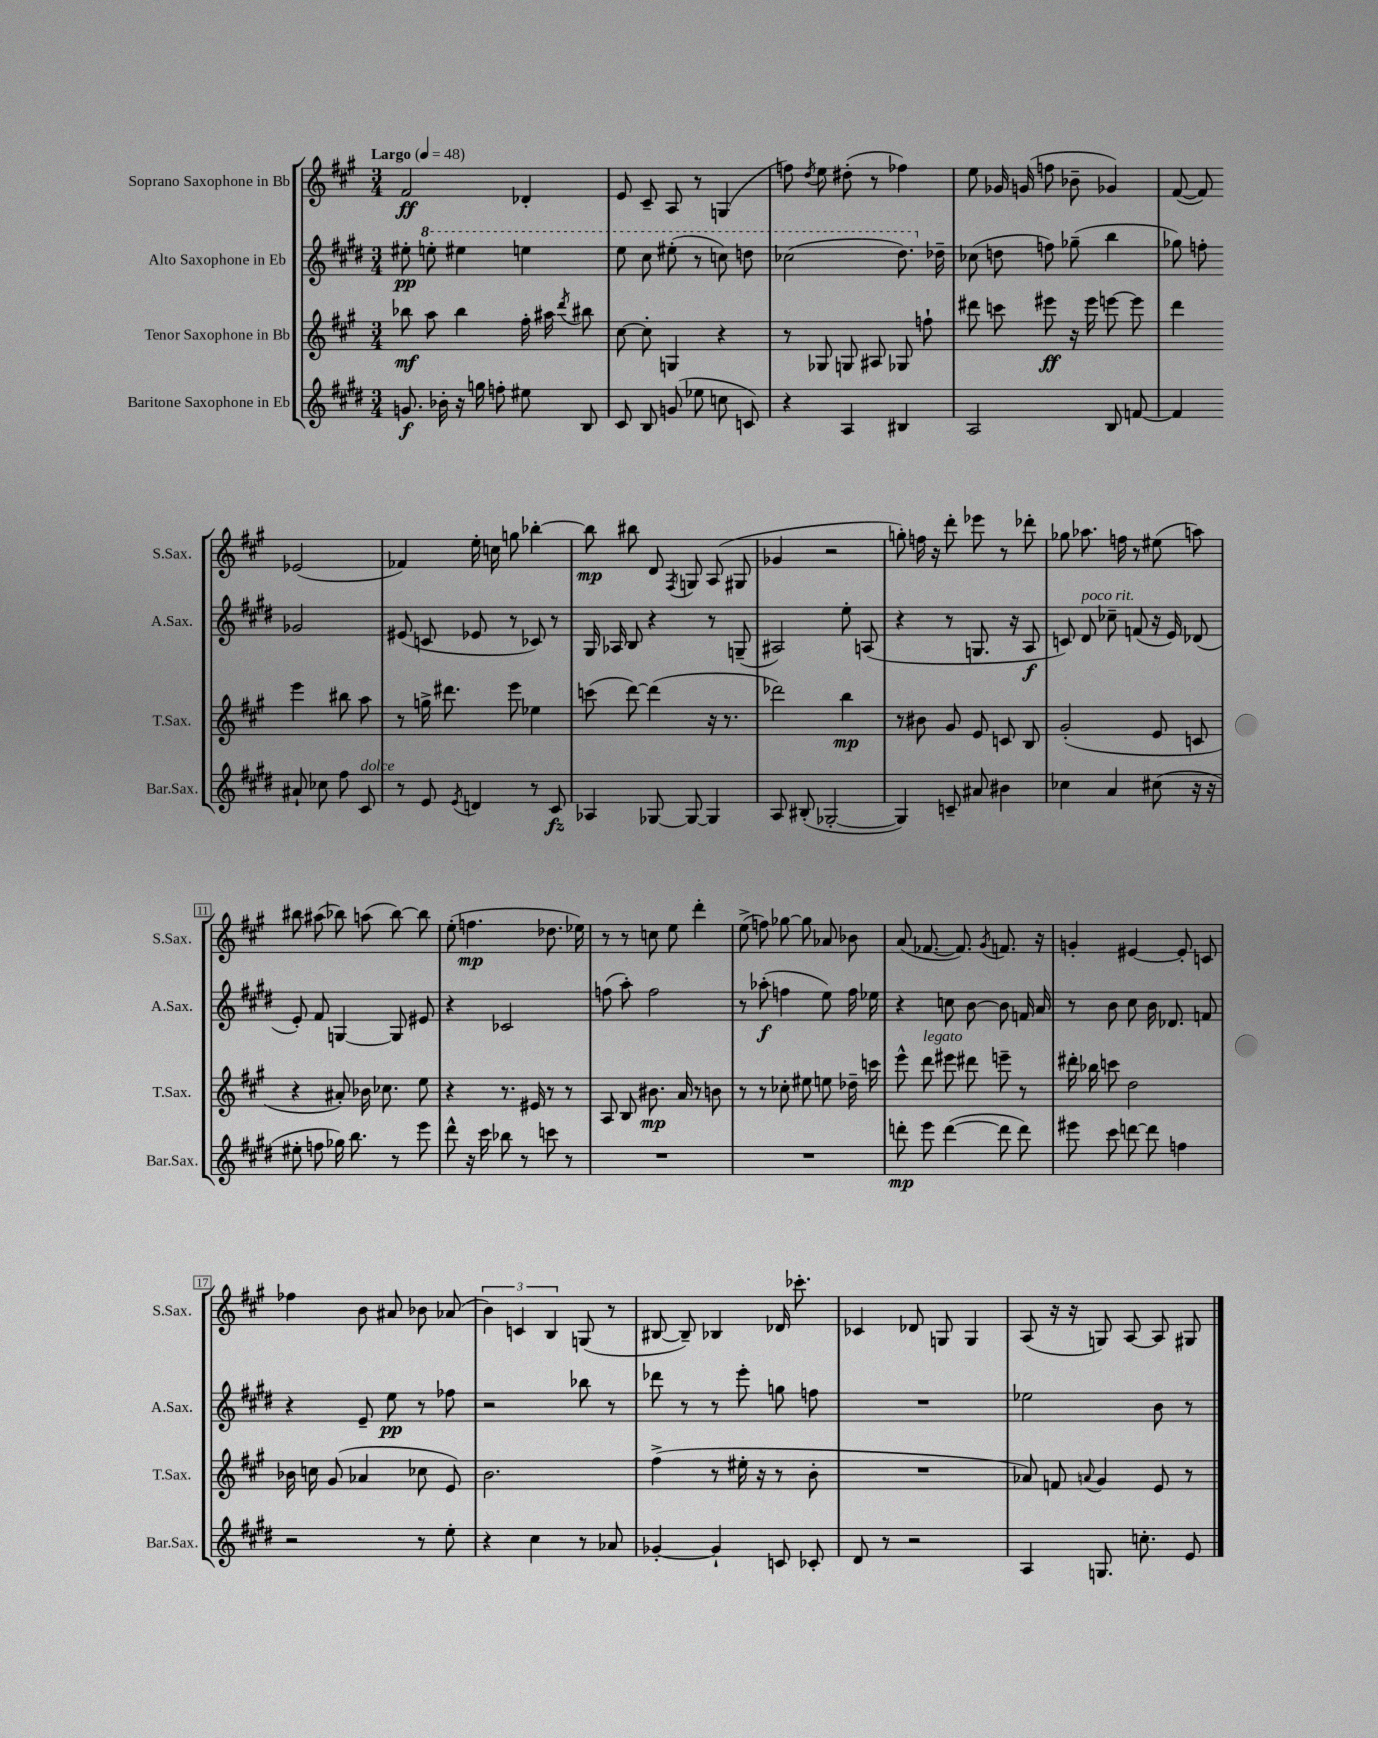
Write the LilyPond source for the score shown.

<<
\new StaffGroup <<
\new Staff = "s0" \with { instrumentName = "Soprano Saxophone in Bb" shortInstrumentName = "S.Sax." } {
    \clef treble \key a \major \numericTimeSignature \time 3/4 \tempo "Largo" 4 = 48
    \autoBeamOff fis'2\ff des'4-. |
    e'8 cis'8-- a8 r8 g4( |
    f''8) \acciaccatura { d''8 } e''8 dis''8-.( r8 fes''4) |
    e''8 ges'16 g'16( f''8 bes'8-- ges'4) |
    fis'8~( fis'8) ees'2( |
    fes'4) e''16-. c''16 g''8 bes''4~-. |
    bes''8\mp bis''8 d'8 \acciaccatura { fis8 } g8 a8( gis8 |
    ges'4 r2 |
    g''8-.) f''16 r16 d'''8-. ees'''8 r8 des'''8-. |
    ges''8 aes''8. f''16 r8 eis''8( a''8) |
    bis''8 ais''8( bes''8) a''8( bes''8~) bes''8 |
    e''8-.( f''4.\mp des''8. ees''16) |
    r8 r8 c''8 e''8 d'''4-. |
    e''8->( f''8) ges''8~ ges''8 aes'8 bes'8 |
    a'8( fes'8.~ fes'8.) \acciaccatura { gis'8 } f'8. r16 |
    g'4-. eis'4~ eis'8-. c'8 |
    fes''4 b'8 ais'8 bes'8 aes'8( |
    \tuplet 3/2 { b'4) c'4 b4 } g8( r8 |
    bis8~ bis8--) bes4 des'16 ces'''8.-. |
    ces'4 des'8 g8 g4 |
    a8( r16 r16 g8) a8~ a8 gis8 \bar "|." |
}
\new Staff = "s1" \with { instrumentName = "Alto Saxophone in Eb" shortInstrumentName = "A.Sax." } {
    \clef treble \key e \major \numericTimeSignature \time 3/4
    \autoBeamOff eis''8-.\pp \ottava #1 e'''!8-. eis'''4 e'''4 |
    e'''8 cis'''8 eis'''8-.( r8 c'''8) d'''8 |
    ces'''2( dis'''8.) \ottava #0 des''16-- |
    ces''8( d''8 f''8) ges''8--( b''4 |
    ges''8) f''8-. ges'2 |
    eis'8( c'8 ees'8 r8 ces'8) r8 |
    gis16 aes16 b8 r4 r8 g8--( |
    ais2) e''8-. a8( |
    r4 r8 g8. r16 a8\f |
    c'8) dis'8^\markup { \italic "poco rit." } ces''8-- f'8( r16 e'16) des'8( |
    e'8-.) fis'8 g4~ g8 eis'8 |
    r4 ces'2 |
    f''8( a''8-.) f''2 |
    r8 aes''8-.\f( f''4 e''8) f''16 ees''16 |
    r4 c''8 b'8~ b'8 f'16 a'16 |
    r8 b'8 cis''8 b'16 des'8. f'8 |
    r4 e'8-- e''8\pp r8 fes''8 |
    r2 bes''8 r8 |
    des'''8 r8 r8 e'''8-. g''8 f''8 |
    R2. |
    ees''2 b'8 r8 \bar "|." |
}
\new Staff = "s2" \with { instrumentName = "Tenor Saxophone in Bb" shortInstrumentName = "T.Sax." } {
    \clef treble \key a \major \numericTimeSignature \time 3/4
    \autoBeamOff bes''8\mf a''8 bes''4 fis''16-. ais''16 \acciaccatura { d'''8 } bis''8 |
    cis''8~ cis''8-. g4 r4 |
    r8 ges8 g8 ais8 ges8 f''8-! |
    dis'''8 c'''8 eis'''8\ff r16 eis'''16 e'''8~ e'''8 |
    d'''4 e'''4 bis''8 a''8 |
    r8 g''16-> dis'''8. e'''8 ees''4 |
    c'''8( d'''8~) d'''4( r16 r8. |
    des'''2) b''4\mp |
    r8 bis'8 gis'8 e'8 c'8 b8 |
    gis'2-.( e'8 c'8 |
    r4 ais'8-.) bes'16 ces''8. e''8 |
    r4 r8. eis'16 r8 r8 |
    a8 b8 bis'8.\mp a'16 r8 b'8 |
    r8 r8 ces''8-. eis''8 e''8 des''16-- c'''16 |
    e'''8-^ d'''8^\markup { \italic "legato" } eis'''8 dis'''8 e'''8-- r8 |
    dis'''16-. bes''16 c'''8 d''2 |
    bes'16 c''16 gis'8( aes'4 ces''8 e'8) |
    b'2. |
    fis''4->( r8 eis''16-. r16 r8 b'8-. |
    R2. |
    aes'8) f'8 \appoggiatura { a'8 } gis'4 e'8 r8 \bar "|." |
}
\new Staff = "s3" \with { instrumentName = "Baritone Saxophone in Eb" shortInstrumentName = "Bar.Sax." } {
    \clef treble \key e \major \numericTimeSignature \time 3/4
    \autoBeamOff g'8.\f bes'16-. r16 g''16 f''8-. eis''8 b8 |
    cis'8 b8 g'8( ees''8 c''8 c'8) |
    r4 a4 bis4 |
    a2 b8 f'8~ |
    f'4 ais'8-! ces''8 fis''8 cis'8^\markup { \italic "dolce" } |
    r8 e'8 \acciaccatura { e'8 } d'4 r8 cis'8\fz |
    aes4 ges8~ ges8~ ges4 |
    a8 bis8-.( ges2~-. |
    ges4) c'8-- ais'8 bis'4 |
    ces''4 a'4 cis''8( r16 r16 |
    eis''8-. f''8 ges''16) b''8. r8 e'''8 |
    dis'''8-^ r16 cis'''16 bes''8 r8 c'''8 r8 |
    R2. |
    R2. |
    d'''8-.\mp e'''8 d'''4~( d'''8 d'''8) |
    eis'''8 cis'''8 d'''8~ d'''8 f''4 |
    r2 r8 e''8-. |
    r4 cis''4 r8 aes'8 |
    ges'4~-. ges'4-! c'8 ces'8-. |
    dis'8 r8 r2 |
    a4 g8. c''8.-. e'8 \bar "|." |
}
>>
>>
\layout { \context { \Score \override BarNumber.stencil = #(make-stencil-boxer 0.1 0.3 ly:text-interface::print) } }
